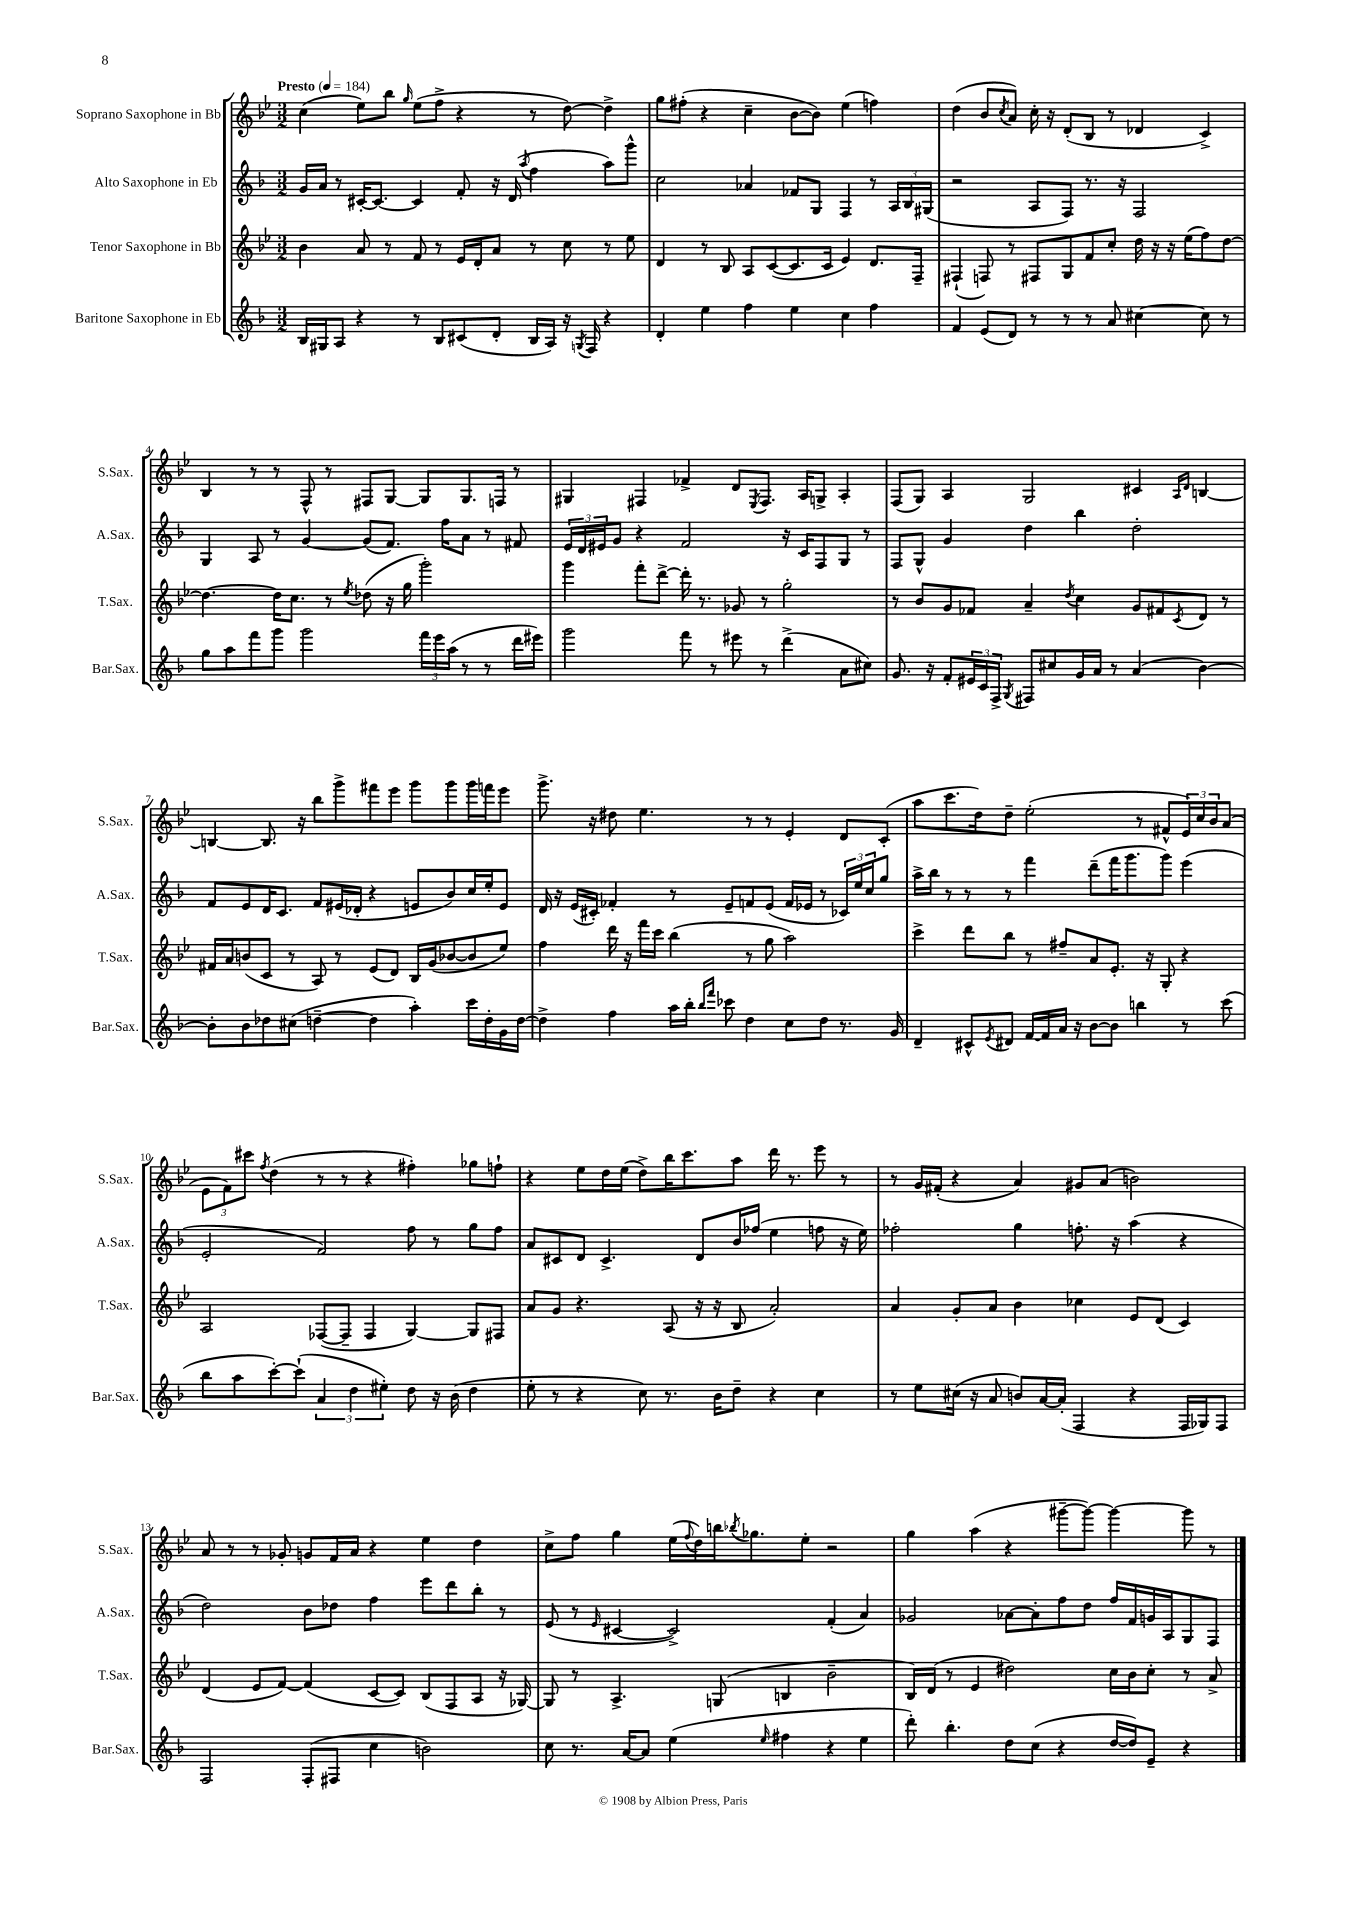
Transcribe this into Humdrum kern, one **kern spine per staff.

**kern	**kern	**kern	**kern
*staff4	*staff3	*staff2	*staff1
*clefG2	*clefG2	*clefG2	*clefG2
*k[b-]	*k[b-e-]	*k[b-]	*k[b-e-]
*M3/2	*M3/2	*M3/2	*M3/2
*MM184	*MM184	*MM184	*MM184
16B-/LL	4b-\	16g/LL	(4cc\
16G#/J	.	16a/JJ	.
8A/J	.	8r	.
4r	8a/	[16c#'/LK	8ee-\L)
.	.	8.c#/_J	.
.	8r	.	8bb-\J
.	.	.	16qqgg/
8r	8f/	4c#/]	(8ee-\L
8B-/L	8r	.	8ff^\J
(8c#/	16e-/LL	8f'/	4r
.	16d'/J	.	.
8d'/J	8a/J	16r	.
.	.	(16d/	.
.	.	8qaa/	.
16B-/LL	8r	4ff\	8r
16A/JJ)	.	.	.
16r	8cc\	.	[8dd\)
8qG/	.	.	.
16F/	.	.	.
4r	8r	8aa\L)	4dd^\]
.	8ee-\	8ggg^^\J	.
=	=	=	=
4d'/	4d/	2cc\	8gg\L
.	.	.	(8ff#'\J
4ee\	8r	.	4r
.	8B-/	.	.
4ff\	8A/L	4a-/	4cc~\
.	([8c/	.	.
4ee\	8.c/]	8f-/L	[8b-\L
.	.	8G/J	8b-\]J)
.	16c/Jk	.	.
4cc\	4e-/)	4F/	(4ee-\
4ff\	8.d/L	8r	4ff\)
.	.	24A/LL	.
.	.	24B-/	.
.	16F~/Jk	.	.
.	.	(24G#/JJ	.
=	=	=	=
4f/	(4F#`/	2r	(4dd\
(8e/L	8F/)	.	8b-/L
.	.	.	8qcc/
8d/J)	8r	.	8a/J)
8r	8F#/L	8A/L	16cc'\
.	.	.	16r
8r	8G/	8F/J)	(8d'/L
8r	8f/	8.r	8B-/J
8a/	8cc'/J	.	8r
.	.	16r	.
[4cc#\	16dd\	2F/	4d-/
.	16r	.	.
.	16r	.	.
.	(16ee-\LK	.	.
8cc#\]	8ff\)	.	4c^/)
8r	[8dd\J	.	.
=	=	=	=
8gg\L	4.dd\_	4G/	4B-/
8aa\	.	.	.
8fff\	.	8A/	8r
8ggg\J	16dd\]LK	8r	8r
.	8.cc\J	.	.
2ggg\	.	[4g/	8F^^/
.	8r	.	8r
.	8qee-/	.	.
.	(8dd-\	(8g/]L	8F#/L
.	16r	8.f/J)	[8G/J
.	16gg\	.	.
24fff\LL	2ggg'\)	.	8G/]L
24eee\	.	.	.
.	.	16ff\LK	.
(24aa\JJ	.	.	.
8r	.	8a\J	8.G/
8r	.	8r	.
.	.	.	16F/Jk
16ddd\LL	.	8f#/	8r
16eee#\JJ)	.	.	.
=	=	=	=
2ggg\	4ggg\	24e/LL	4G#/
.	.	24d/	.
.	.	24e#/J	.
.	.	8g/J	.
.	8fff'\L	4r	4F#/
.	[8ddd^\J	.	.
8fff\	16ddd'\]	2f/	4f-^/
.	8.r	.	.
8r	.	.	.
8eee#\	8g-/	.	8d/L
.	.	.	8qE-/
8r	8r	.	8.F#/J
(4ddd^\	2gg'\	16r	.
.	.	16c/LK	16A/LK
.	.	8F/	8G^/J
8a\L	.	8G/J	4A'/
8cc#\J)	.	8r	.
=	=	=	=
8.g/	8r	8F/L	(8F/L
.	8b-/L	8G^^/J	8G/J)
16r	.	.	.
8f'/L	8g/	4g/	4A/
24e#/L	8f-/J	.	.
24c/	.	.	.
24F^/JJ	.	.	.
8qG/	.	.	.
8F#/L	4a~/	4dd\	2G/
8cc#/	.	.	.
.	8qdd/	.	.
16g/L	4cc\	4bb-\	.
16a/JJ	.	.	.
8r	.	.	.
(4a/	8g/L	2dd'\	4c#/
.	8f#/	.	.
.	.	.	16qqA/LL
.	8qc/	.	16qqd/JJ
[4b-\)	8d/J	.	[4B/
.	8r	.	.
=	=	=	=
8b-'\]L	16f#/LL	8f/L	4B/_
.	16a/J	.	.
8b-\	(8b/	8e/	.
8dd-\	8c/J	16d/K	8.B/]
.	.	8.c/J	.
(8cc#\J	8r	.	.
.	.	.	16r
[4dd~\	8A/)	8f/L	8bb-\L
.	8r	(16e#/L	8ggg^\
.	.	16d-'/JJ	.
4dd\]	(8e-/L	4r	8fff#\
.	8d/J)	.	8eee-\J
4aa'\)	16B-/LL	8e/L	8ggg\L
.	(16g/J	.	.
.	[8b-/	8b-/)	8ggg\
16ccc\LL	8b-/]	16cc/L	16ggg\L
16dd'\	.	16ee'/J	16fff\J
16g\	8ee-/J)	8e/J	8eee-\J
[16dd\JJ	.	.	.
=	=	=	=
4dd^\]	4ff\	16d/	8.ggg^\
.	.	16r	.
.	.	(16e/LL	.
.	.	16c#'/JJ)	16r
4ff\	16ddd\	4f-'/	8dd#\
.	16r	.	.
.	16fff\LL	.	4.ee-\
.	16ccc\JJ	.	.
16aa\LL	(4bb-\	8r	.
16bb-'\JJ	.	.	.
16qqbb-/LL	.	.	.
16qqfff/JJ	.	.	.
8ccc-\	.	8e~/L	.
4dd\	8r	8f/	8r
.	8gg\	(8e/J	8r
8cc\L	2aa\)	16f/LL	4e-'/
.	.	16e-/JJ	.
8dd\J	.	8r	.
8.r	.	24c-/LL)	8d/L
.	.	24ee/	.
.	.	24cc/J	.
.	.	8gg/J	(8c'/J
16g/	.	.	.
=	=	=	=
4d~/	4ccc^\	16aa^\LL	8aa\L
.	.	16bb-\JJ	.
.	.	8r	8.ccc\
8c#^^/L	8ddd\L	8r	.
.	.	.	16dd\k)
8qe/	.	.	.
8d#/J	8bb-\J	8r	8dd~\J
[16f/LL	8r	4fff\	(2ee-'\
16f/]	.	.	.
16a/JJ	8ff#~/L	.	.
16r	.	.	.
[8b-\L	8a/	(8ddd~\L	.
8b-\]J	8.e-'/J	16fff\K	.
.	.	8.ggg\	.
4bb\	.	.	8r
.	16r	.	.
.	8G'/	8ggg\J)	8f#^^/L
8r	4r	(4eee\	24e-/L)
.	.	.	24cc/
.	.	.	24b-/J
(8ccc\	.	.	(8a/J
=	=	=	=
8bb-\L	2A/	2e'/	12e-\L
.	.	.	12f\)
8aa\	.	.	.
.	.	.	12ccc#\J
.	.	.	8qff/
[8ccc'\)	.	.	(4dd\
(8ccc`\]J	.	.	.
6a/	([8F-/L	2f/)	8r
.	8F-~/]J	.	8r
6dd\	.	.	.
.	4F-/	.	4r
6ee#'\)	.	.	.
8dd\	[4G/)	8ff\	4ff#'\)
16r	.	8r	.
(16b-\	.	.	.
4dd\	8G/]L	8gg\L	8gg-\L
.	8F#/J	8ff\J	8ff`\J
=	=	=	=
8ee'\	8a/L	8a/L	4r
8r	8g/J	8c#/	.
4r	4.r	8d/J	8ee-\L
.	.	4.c#^/	16dd\L
.	.	.	(16ee-\JJ
8cc\)	.	.	8dd^\L)
8.r	(8A/	.	16bb-\K
.	.	.	8.ccc\
.	16r	8d/L	.
16b-\LK	16r	.	.
8dd~\J	8B-/	16b-/L	8aa\J
.	.	(16ff-/JJ	.
4r	2a'/)	4ee\	16ddd\
.	.	.	8.r
4cc\	.	8ff\	8eee-\
.	.	16r	8r
.	.	16ee\)	.
=	=	=	=
8r	4a/	2ff-'\	8r
8ee\L	.	.	16g/LL
.	.	.	(16f#'/JJ
(16cc#\Jk	8g'/L	.	4r
16r	.	.	.
8a/	8a/J	.	.
8b/L)	4b-\	4gg\	4a/)
[16a/L	.	.	.
(16a'/]JJ	.	.	.
4F/	4cc-\	8.ff'\	8g#/L
.	.	.	(8a/J
.	.	16r	.
4r	8e-/L	(4aa\	2b\)
.	(8d/J	.	.
16F/LL	4c/)	4r	.
16G-/J)	.	.	.
8F/J	.	.	.
=	=	=	=
2F/	(4d/	2dd\)	8a/
.	.	.	8r
.	8e-/L	.	8r
.	[8f/J)	.	8g-'/
(8F'/L	(4f/]	8b-\L	8g/L
8F#/J	.	8dd-\J	16f/L
.	.	.	16a/JJ
4cc\	[8c/L	4ff\	4r
.	8c/]J)	.	.
2b\)	(8B-/L	8eee\L	4ee-\
.	8F/	8ddd\	.
.	8A/J	8bb-'\J	4dd\
.	16r	8r	.
.	[16G-/)	.	.
=	=	=	=
8cc\	8G-/]	(8e/	8cc^\L
8.r	8r	8r	8ff\J
.	.	16qqe/	.
.	4.A^/	[4c#/	4gg\
[16a/LK	.	.	.
8a/]J	.	.	.
(4ee\	.	2c#^/])	(16ee-\LL
.	.	.	8qqff/
.	.	.	16dd\)
.	(8G/	.	16bb\J
.	.	.	8qbb-/
.	.	.	8.gg-\
16qqee/	.	.	.
4ff#\	4B/	.	.
.	.	.	8ee-'\J
4r	2b-~\	(4f'/	2r
4ee\	.	4a/)	.
=	=	=	=
8ddd'\)	16B-/LL)	2g-/	4gg\
.	(16d/JJ	.	.
4.bb-'\	8r	.	.
.	4e-/	.	(4aa\
8dd\L	2dd#\)	[8a-\L	4r
(8cc\J	.	8a-'\]	.
4r	.	8ff\	[8ggg#~\L
.	.	8dd\J	8ggg#\_J)
[16dd/LL	16cc\LL	16ff/LL	4ggg#\_
16dd/]J)	16b-\J	16f/	.
8e~/J	8cc'\J	16g/	.
.	.	16A/J	.
4r	8r	8G/	8ggg#\]
.	8a^/	8F/J	8r
==	==	==	==
*-	*-	*-	*-
